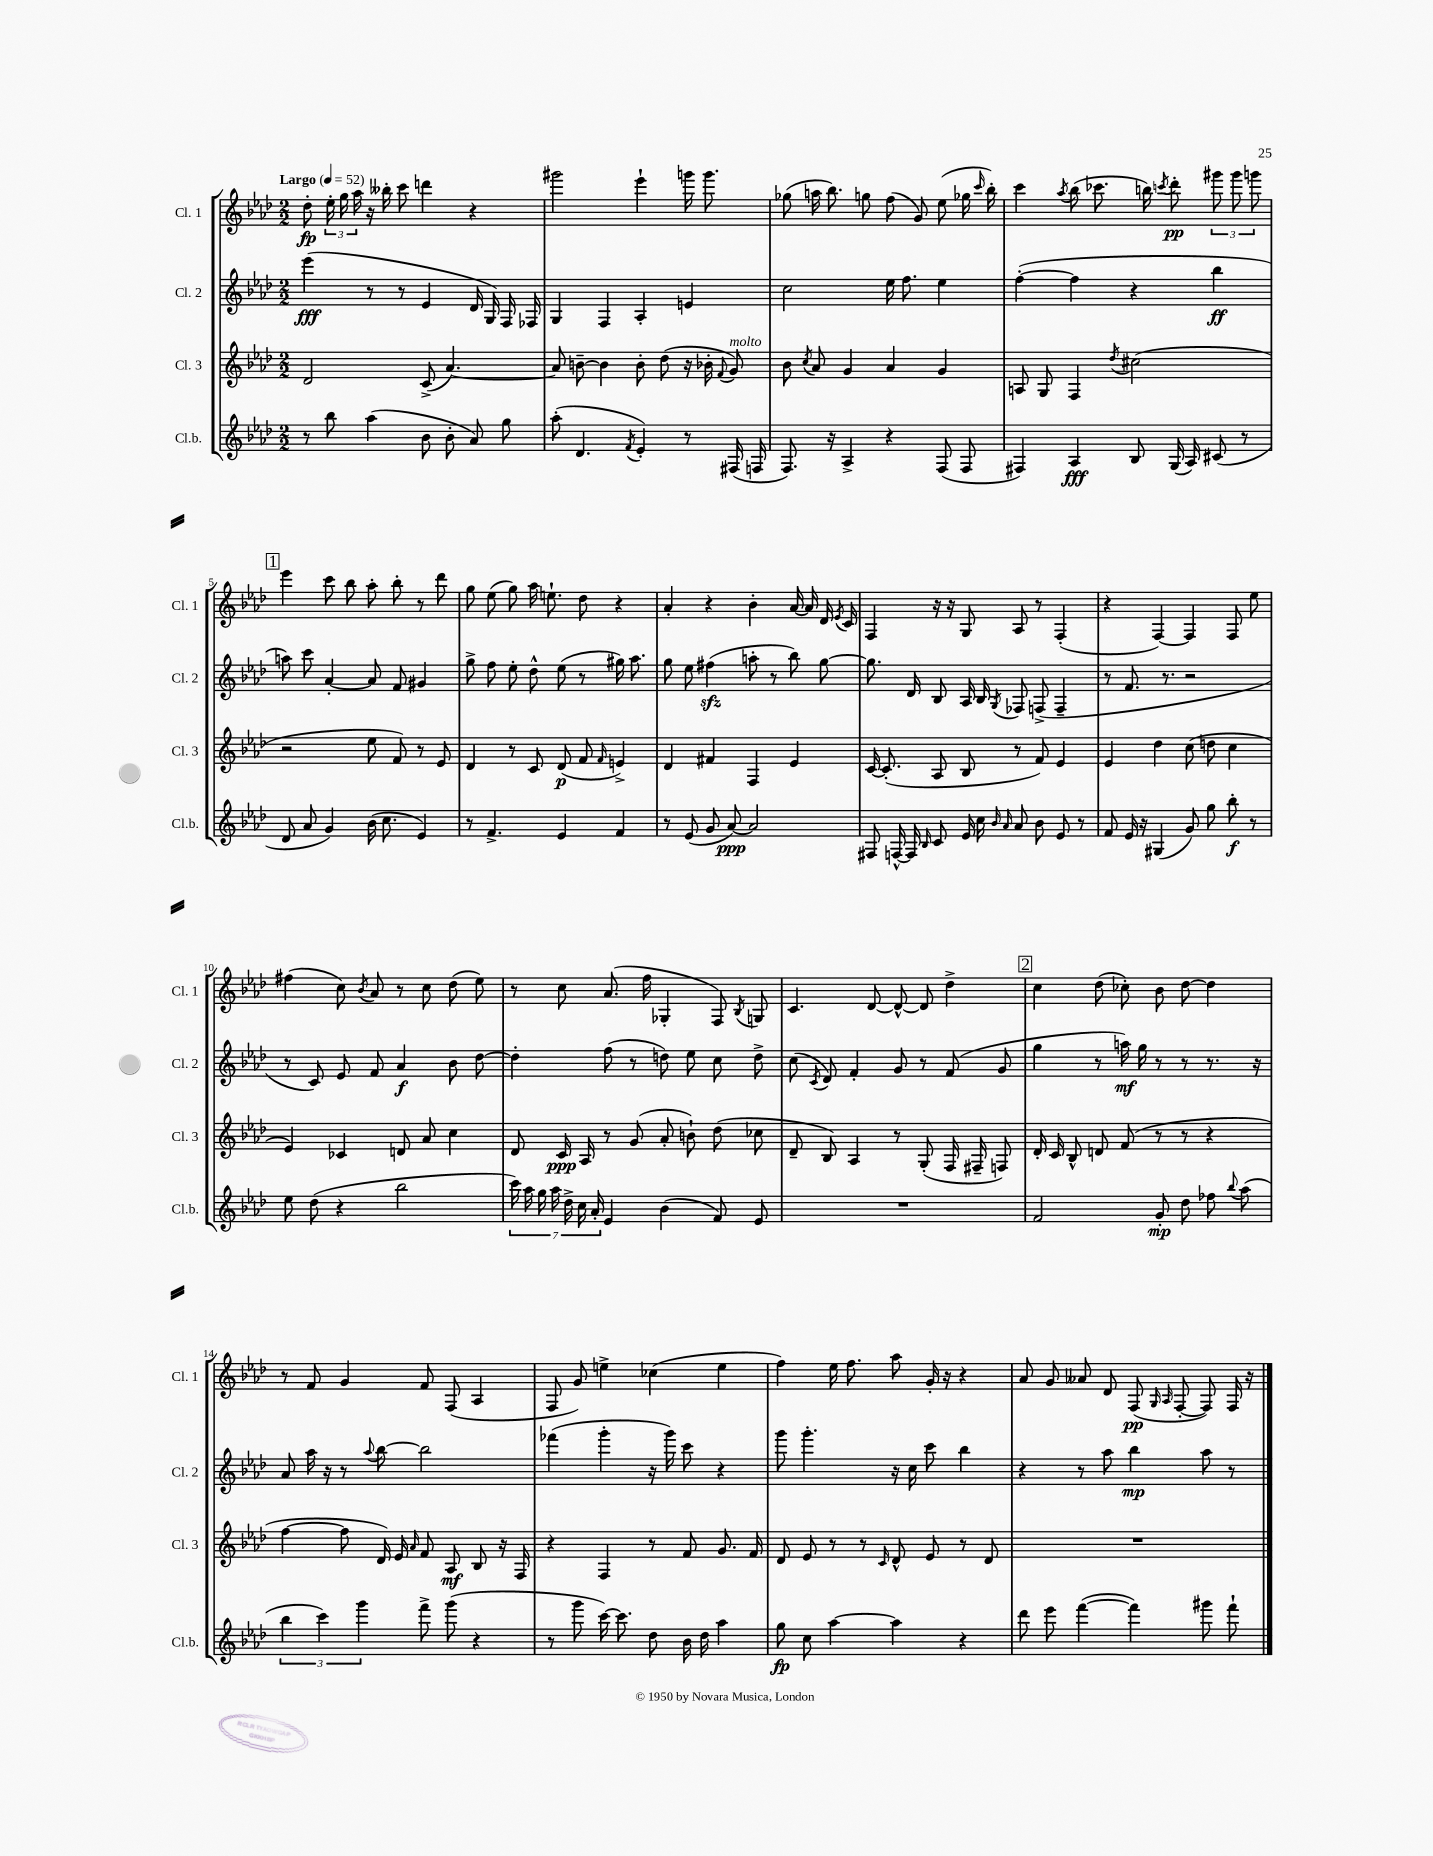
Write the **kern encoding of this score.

**kern	**kern	**kern	**kern
*staff4	*staff3	*staff2	*staff1
*clefG2	*clefG2	*clefG2	*clefG2
*k[b-e-a-d-]	*k[b-e-a-d-]	*k[b-e-a-d-]	*k[b-e-a-d-]
*M2/2	*M2/2	*M2/2	*M2/2
*MM52	*MM52	*MM52	*MM52
8r	2d-/	(4eee-\	8dd-'\
8bb-\	.	.	24ee-'\
.	.	.	24gg\
.	.	.	24aa-\
(4aa-\	.	8r	16r
.	.	.	16bb--'\
.	.	8r	8ccc\
8b-\	(8c^/	4e-/	4ddd\
8b-'\	[4.a-/)	.	.
8a-/)	.	16d-/	4r
.	.	16G/)	.
8gg\	.	16F/	.
.	.	16F-/	.
=	=	=	=
(8aa-'\	8a-/]	4G/	2ggg#\
4.d-/	[8b~\	.	.
.	4b\]	4F/	.
8qf/	.	.	.
4e-'/)	8b'\	4A-'/	4eee-`\
.	(8dd-\	.	.
8r	16r	4e/	16ggg\
.	16b-'\	.	8.ggg\
.	8qqf/	.	.
(16F#/	8g/)	.	.
16F/	.	.	.
=	=	=	=
8.F/)	8b-\	2cc\	(8gg-\
.	8qcc/	.	.
.	8a-/	.	16aa\
16r	.	.	8.bb-\)
4A-^/	4g/	.	.
.	.	.	8gg\
4r	4a-/	16ee-\	(8ff\
.	.	8.ff\	.
.	.	.	8g/)
(8F/	4g/	4ee-\	(8ee-\
8F/	.	.	16gg-\
.	.	.	16qqccc/
.	.	.	16bb-'\)
=	=	=	=
4F#/)	8A/	([4ff'\	4ccc\
.	8G/	.	.
.	.	.	8qaa-/
4A-/	4F/	4ff\]	(8bb-\
.	.	.	8.ccc-\
.	8qdd-/	.	.
8B-/	(2cc#\	4r	.
.	.	.	16bb\)
.	.	.	8qccc/
(16G/	.	.	8ddd-'\
16A-/)	.	.	.
(8c#/	.	4bb-\	12ggg#\
.	.	.	12ggg#\
8r	.	.	.
.	.	.	12ggg\
=	=	=	=
8d-/	2r	8aa\)	4eee-\
8a-/	.	8ccc\	.
4g/)	.	[4a-'/	8ccc\
.	.	.	8bb-\
(16b-\	8ee-\	8a-/]	8aa-'\
8.cc\	.	.	.
.	8f/)	8f/	8bb-'\
4e-/)	8r	4g#/	8r
.	8e-/	.	8ddd-\
=	=	=	=
8r	4d-/	8gg^\	8gg\
4.f^/	.	8ff\	(8ee-\
.	8r	8ee-'\	8gg\)
.	8c/	8dd-^^\	16aa-\
.	.	.	8.ee`\
4e-/	(8d-/	(8ee-\	.
.	8f/	8r	8dd-\
.	16qqf/	.	.
4f/	4e^/)	16gg#\)	4r
.	.	8.aa-\	.
=	=	=	=
8r	4d-/	8gg\	4a-'/
(8e-/	.	8ee-\	.
8g/	4f#/	(4ff#\	4r
[8a-/)	.	.	.
2a-/]	4F/	8aa'\	4b-'\
.	.	8r	.
.	4e-/	8bb-\)	[16a-/
.	.	.	16a-/]
.	.	[8gg\	16d-/
.	.	.	8qe-/
.	.	.	16c/
=	=	=	=
8F#/	[16c/	8.gg\]	4F/
.	(8.c'/]	.	.
[16F^^/	.	.	.
16F/]	.	16d-/	.
16qqB-/	.	.	.
8c/	8A-/	8B-/	16r
.	.	.	16r
16e-/	8B-/	16A-/	8G/
16cc\	.	16B-/	.
16qqb-/	.	.	.
16qqa-/	.	8qG/	.
8a-/	8r	8F-/	8A-/
8b-\	8f/)	(8F^/	8r
8e-/	4e-/	4F~/	(4F'/
8r	.	.	.
=	=	=	=
8f/	4e-/	8r	4r
16e-/	.	8.f/	.
16r	.	.	.
(4G#/	4dd-\	.	[4F/)
.	.	8.r	.
8g/)	(8cc\	2r	4F/]
8gg\	8dd\	.	.
8bb-'\	4cc\	.	8F/
8r	.	.	8ee-\
=	=	=	=
8ee-\	4e-/)	8r	(4ff#\
(8dd-\	.	8c/)	.
4r	4c-/	8e-/	8cc\)
.	.	.	8qb-/
.	.	8f/	8a-/
2bb-\	8d/	4a-/	8r
.	8a-/	.	8cc\
.	4cc\	8b-\	(8dd-\
.	.	[8dd-\	8ee-\)
=	=	=	=
28ccc\)	8d-/	4dd-'\]	8r
28aa-\	.	.	.
28gg\	.	.	.
28aa-\	.	.	.
.	16c/	.	8cc\
28dd-^\	.	.	.
28cc\	.	.	.
.	16A-/	.	.
28a-'/	.	.	.
4e-/	8r	(8ff\	(8.a-/
.	(8g/	8r	.
.	.	.	16ff\
(4b-\	8a-'/	8dd\)	4G-'/
.	8b`\)	8ee-\	.
8f/)	(8dd-\	8cc\	8F/)
.	.	.	8qB-/
8e-/	8cc-\	8dd^\	8G/
=	=	=	=
1r	8d-~/	(8cc\	4.c/
.	.	8qc/	.
.	8B-/)	8d-/)	.
.	4A-/	4f'/	.
.	.	.	[8d-/
.	8r	8g/	8d-^^/_
.	(8G'/	8r	8d-/]
.	16F/	(8f/	4dd-^\
.	16F#~/	.	.
.	8F/)	8g/	.
=	=	=	=
2f/	16d-'/	4gg\	4cc\
.	16c/	.	.
.	8B-^^/	.	.
.	8d/	8r	(8dd-\
.	(8f/	16aa\)	8cc-'\)
.	.	16gg\	.
8g'/	8r	8r	8b-\
8dd-\	8r	8r	[8dd-\
8ff-\	4r	8.r	4dd-\]
8qqbb-/	.	.	.
(8aa-\	.	.	.
.	.	16r	.
=	=	=	=
6bb-\	[4ff\	8a-/	8r
.	.	16aa-\	8f/
6ccc\)	.	.	.
.	.	16r	.
.	8ff\]	8r	4g/
6ggg\	.	.	.
.	.	8qqaa-/	.
.	16d-/)	[8bb-\	.
.	16e-/	.	.
.	16qqa-/	.	.
8fff^\	8f/	2bb-\]	8f/
(8ggg\	8A-/	.	(8F/
4r	8B-/	.	4A-/
.	16r	.	.
.	16F/	.	.
=	=	=	=
8r	4r	(4fff-\	8F/
8ggg\	.	.	8g/)
[16ccc\)	4F/	4ggg'\	4ee^\
8.ccc\]	.	.	.
8dd-\	8r	16r	(4cc-\
.	.	16ggg\)	.
16b-\	8f/	8ccc\	.
16dd-\	.	.	.
4aa-\	8.g/	4r	4ee\
.	16f/	.	.
=	=	=	=
8gg\	8d-/	8ggg\	4ff\)
8cc\	8e-/	4.ggg'\	.
[4aa-\	8r	.	16ee-\
.	.	.	8.ff\
.	8r	.	.
.	16qqc/	.	.
4aa-\]	8d-^^/	16r	8aa-\
.	.	16cc\	.
.	8e-/	8ccc\	16g'/
.	.	.	16r
4r	8r	4bb-\	4r
.	8d-/	.	.
=	=	=	=
8ddd-\	1r	4r	8a-/
8eee-\	.	.	8g/
([4fff\	.	8r	8a--/
.	.	8aa-\	8d-/
4fff\])	.	4bb-\	(8F/
.	.	.	16qqG/
.	.	.	16qqA-/
.	.	.	[8F'/
8ggg#\	.	8aa-\	8F/])
8fff`\	.	8r	16F/
.	.	.	16r
==	==	==	==
*-	*-	*-	*-
